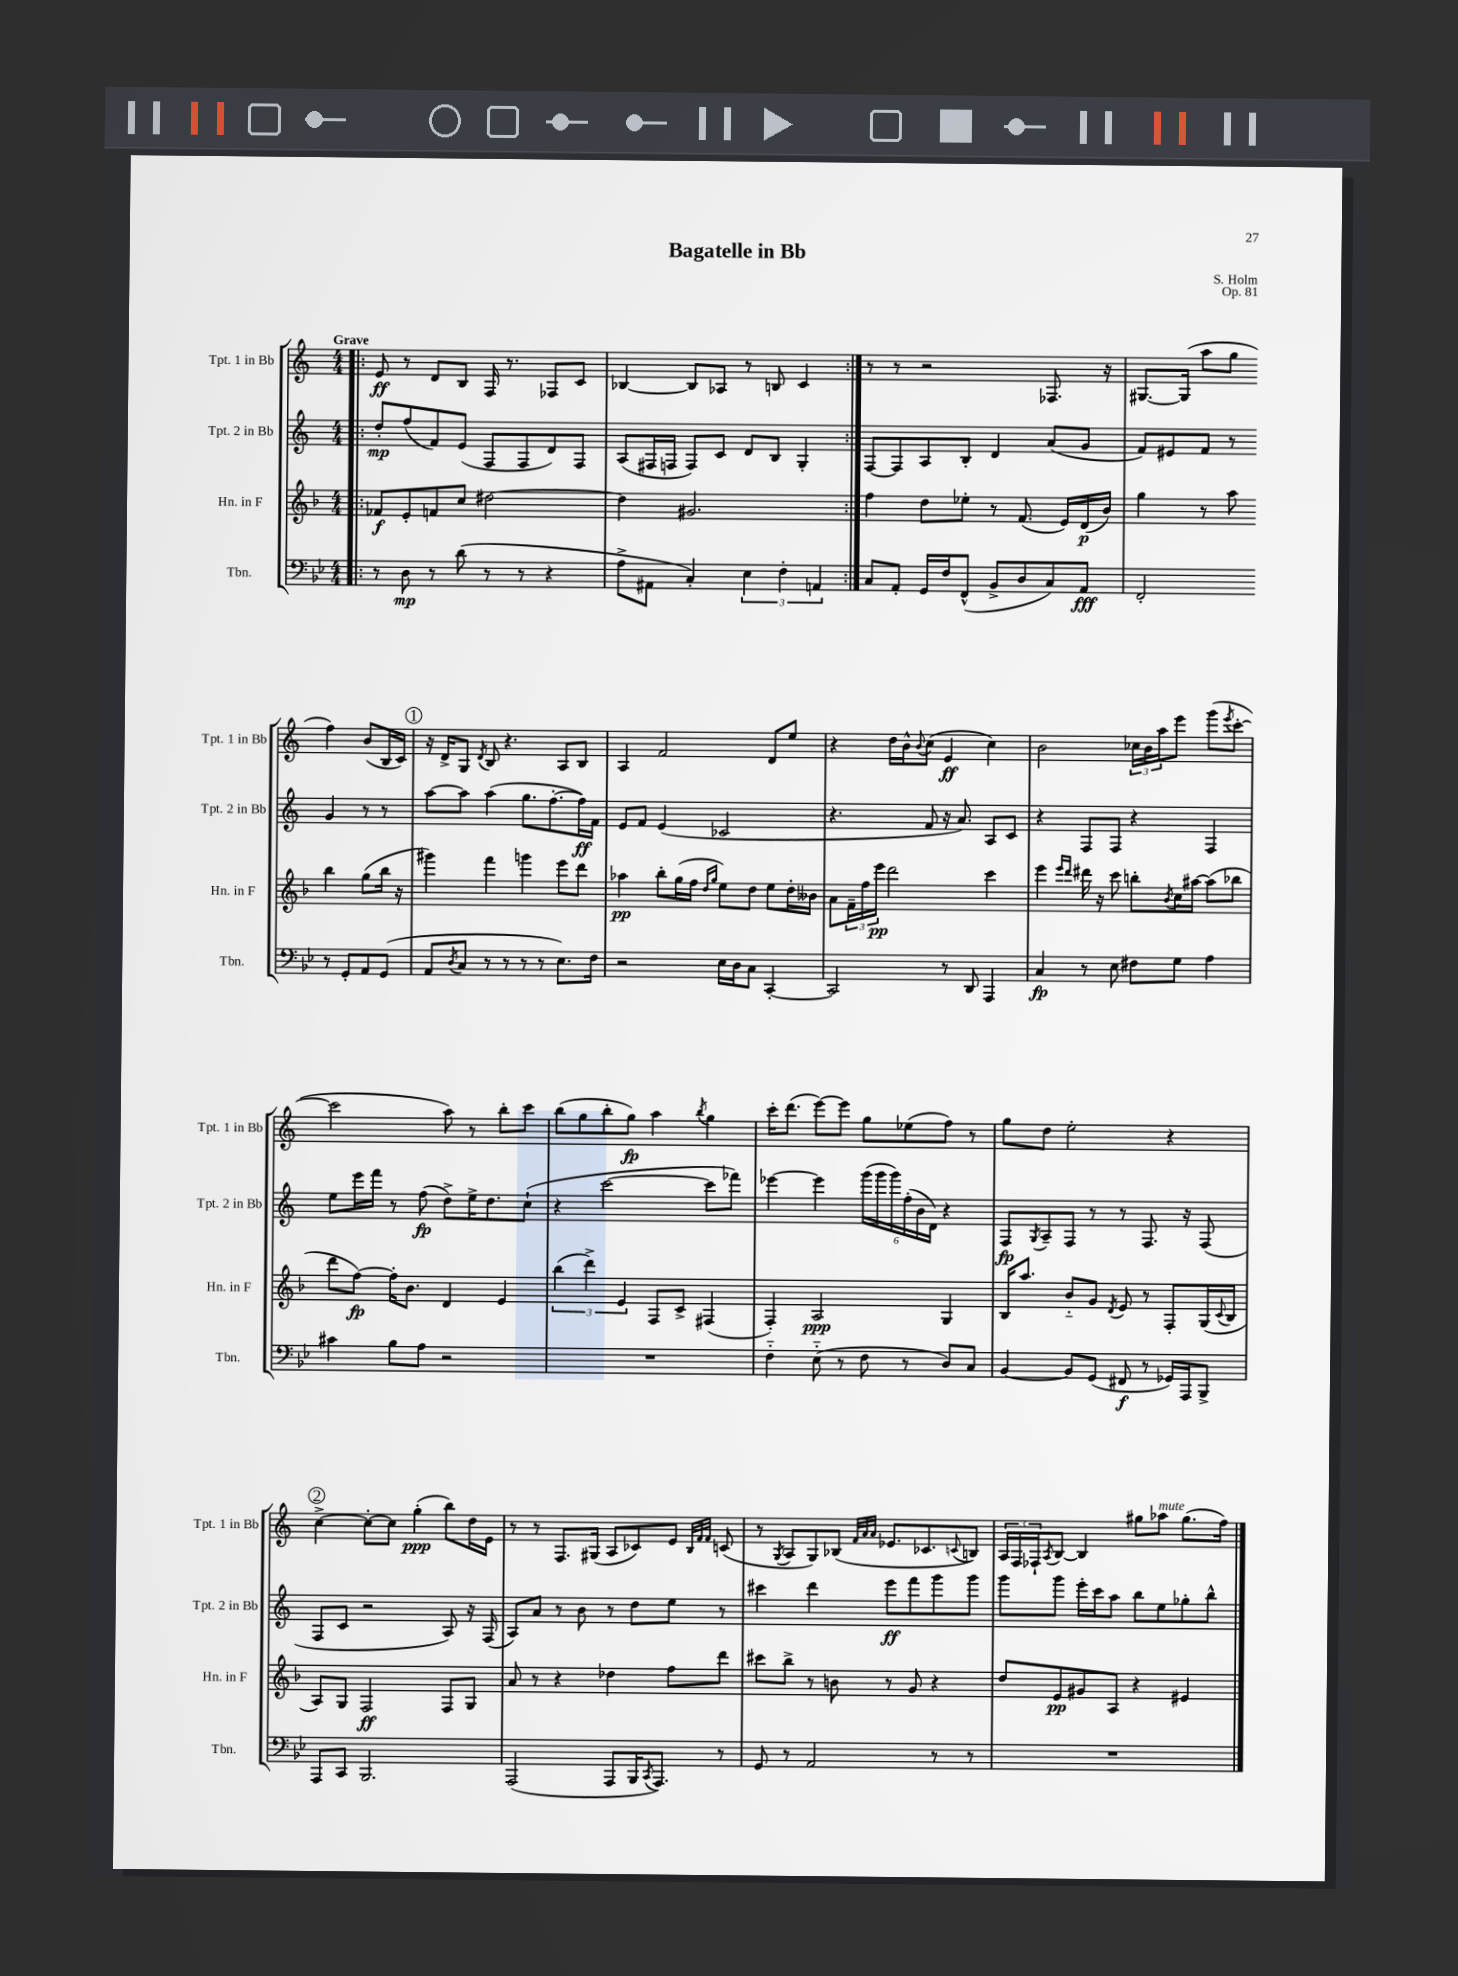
\header { title = "Bagatelle in Bb" composer = "S. Holm" opus = "Op. 81" }
<<
\new StaffGroup <<
\new Staff = "s0" \with { instrumentName = "Tpt. 1 in Bb" shortInstrumentName = "Tpt. 1 in Bb" } {
    \clef treble \key c \major \numericTimeSignature \time 4/4 \tempo "Grave"
    \repeat volta 2 { \bar ".|:" e'8\ff r8 d'8 b8 f16 r8. fes8 c'8 |
    bes4~ bes8 aes8 r8 b8 c'4 | }
    r8 r8 r2 fes8. r16 |
    gis8.~ gis16( a''8 g''8 f''4) b'8( b16 c'16) |
    \mark \markup { \circle "1" } r16 d'16-> g8 \acciaccatura { d'8 } b8 r4. a8 b8 |
    a4 f'2 d'8 e''8 |
    r4 d''16 b'16-^ \appoggiatura { b'8 } c''8( e'4\ff c''4) |
    b'2 \tuplet 3/2 { ces''16 b'16 a''16 } e'''8 g'''8( \acciaccatura { e'''8 } c'''8~-. |
    c'''2 a''8) r8 b''8-. c'''8 |
    b''8( g''8 b''8-. g''8\fp) a''4 \acciaccatura { b''8 } g''4 |
    c'''16-. d'''8.( e'''8~) e'''8 g''8 ees''8( f''8) r8 |
    g''8 d''8 e''2-. r4 |
    \mark \markup { \circle "2" } c''4~-> c''8~-. c''8 g''4-.\ppp( b''8) d''16 e'16 |
    r8 r8 f8. gis16( a8 ces'8) e'8 \grace { b32 f'32 f'32 } c'8( |
    r8 \acciaccatura { g8 } a8 g8) bes8( \grace { f'32 a'32 a'32 } ees'8. ces'8. \appoggiatura { c'8 } b8) |
    \tuplet 3/2 { a16 f16 fes16-! } \acciaccatura { a8 } b8~ b4 gis''8 aes''8^\markup { \italic "mute" } gis''8.( f''16) \bar "|." |
}
\new Staff = "s1" \with { instrumentName = "Tpt. 2 in Bb" shortInstrumentName = "Tpt. 2 in Bb" } {
    \clef treble \key c \major \numericTimeSignature \time 4/4
    \repeat volta 2 { \bar ".|:" d''8-.\mp f''8( f'8) e'8( f8 f8 d'8) f8 |
    a8( fis16 f16 f8) c'8 d'8 b8 g4-. | }
    f8~ f8 a8 b8-. d'4 a'8( g'8 |
    f'8) eis'8 f'8 r8 g'4 r8 r8 |
    \mark \markup { \circle "1" } a''8~ a''8 a''4( g''8. f''8.~-. f''16\ff) f'16 |
    e'8 f'8 e'4( ces'2 |
    r4. f'8 r16 a'8.) a8 c'8 |
    r4 f8 f8 r4 f4 |
    e''8 e'''16 f'''16 r8 f''8\fp( d''8->) e''16-> d''8. c''8-!( |
    r4 c'''2~ c'''8 fes'''8) |
    ees'''4~ ees'''4 \tuplet 6/4 { g'''16( g'''16 g'''16) f''16-.( b'16 d'16) } r4 |
    f8\fp \acciaccatura { g8 } a8-- f8 r8 r8 f8. r16 f8( |
    \mark \markup { \circle "2" } f8 c'8 r2 a8) r16 f16( |
    a8) a'8 r8 b'8 r8 d''8 e''8 r8 |
    cis'''4 d'''4 e'''8\ff f'''8 g'''8 g'''8 |
    g'''8 g'''8 e'''16-. c'''16 a''8 b''8 e''8 ges''8-. b''8-^ \bar "|." |
}
\new Staff = "s2" \with { instrumentName = "Hn. in F" shortInstrumentName = "Hn. in F" } {
    \clef treble \key f \major \numericTimeSignature \time 4/4
    \repeat volta 2 { \bar ".|:" fes'8\f e'8-. f'8 c''8 dis''2~ |
    dis''4 gis'2. | }
    f''4 d''8 ees''8-. r8 f'8.( e'16) d'16\p( bes'16) |
    g''4 r8 a''8 bes''4 g''8( bes''16 r16 |
    \mark \markup { \circle "1" } gis'''4) f'''4 g'''4 e'''8 d'''8 |
    aes''4\pp bes''8-. g''16( f''16 \grace { d''16 g''16 } e''8) d''8 e''8 d''16-. beses'16 |
    a'8 \tuplet 3/2 { f'16-- f''16 e'''16\pp } d'''2 c'''4 |
    e'''4 \grace { e'''16 d'''16 } dis'''16 r16 c'''8 b''8-. \acciaccatura { bes'8 } c''16 ais''16~ ais''8( bes''8 |
    d'''8 f''8~\fp) f''16-. bes'8. d'4 e'4 |
    \tuplet 3/2 { bes''4( d'''4->) e'4 } f8 c'8-> fis4( |
    f4-.) a2\ppp g4 |
    bes16 a''8. bes'8-_ g'8 \acciaccatura { d'8 } e'8 r8 f8-. g16( \appoggiatura { c'8 } bes16 |
    \mark \markup { \circle "2" } a8) g8 f2\ff f8 g8 |
    a'8 r8 r4 des''4 f''8 d'''8 |
    cis'''8 bes''8-> r8 b'8 r8 g'8 r4 |
    d''8 e'8\pp gis'8 a8 r4 eis'4 \bar "|." |
}
\new Staff = "s3" \with { instrumentName = "Tbn." shortInstrumentName = "Tbn." } {
    \clef bass \key bes \major \numericTimeSignature \time 4/4
    \repeat volta 2 { \bar ".|:" r8 d8\mp r8 d'8( r8 r8 r4 |
    a8-> ais,8 c4-.) \tuplet 3/2 { ees4 f4-. a,4 } | }
    c8 a,8-. g,16 f16 f,8-^( bes,8-> d8 c8) a,8\fff |
    f,2-. r8 g,8-. a,8 g,8( |
    \mark \markup { \circle "1" } a,8 \acciaccatura { d8 } c8 r8 r8 r8 r8 ees8.) f16 |
    r2 ees16 d16 c8 c,4~-. |
    c,2 r8 d,8 a,,4 |
    c4\fp r8 ees8 fis8 g8 a4 |
    cis'4 bes8 a8 r2 |
    R1 |
    f4-_ ees8-_( r8 f8 r8 d8) c8 |
    bes,4~ bes,8 g,8( fis,8\f r8 ges,16) a,,16 bes,,8-> |
    \mark \markup { \circle "2" } a,,8 c,8 bes,,2. |
    a,,2( a,,8 bes,,16 \acciaccatura { c,8 } a,,8.) r8 |
    g,8 r8 a,2 r8 r8 |
    R1 \bar "|." |
}
>>
>>
\layout { \context { \Score \remove "Bar_number_engraver" } }
